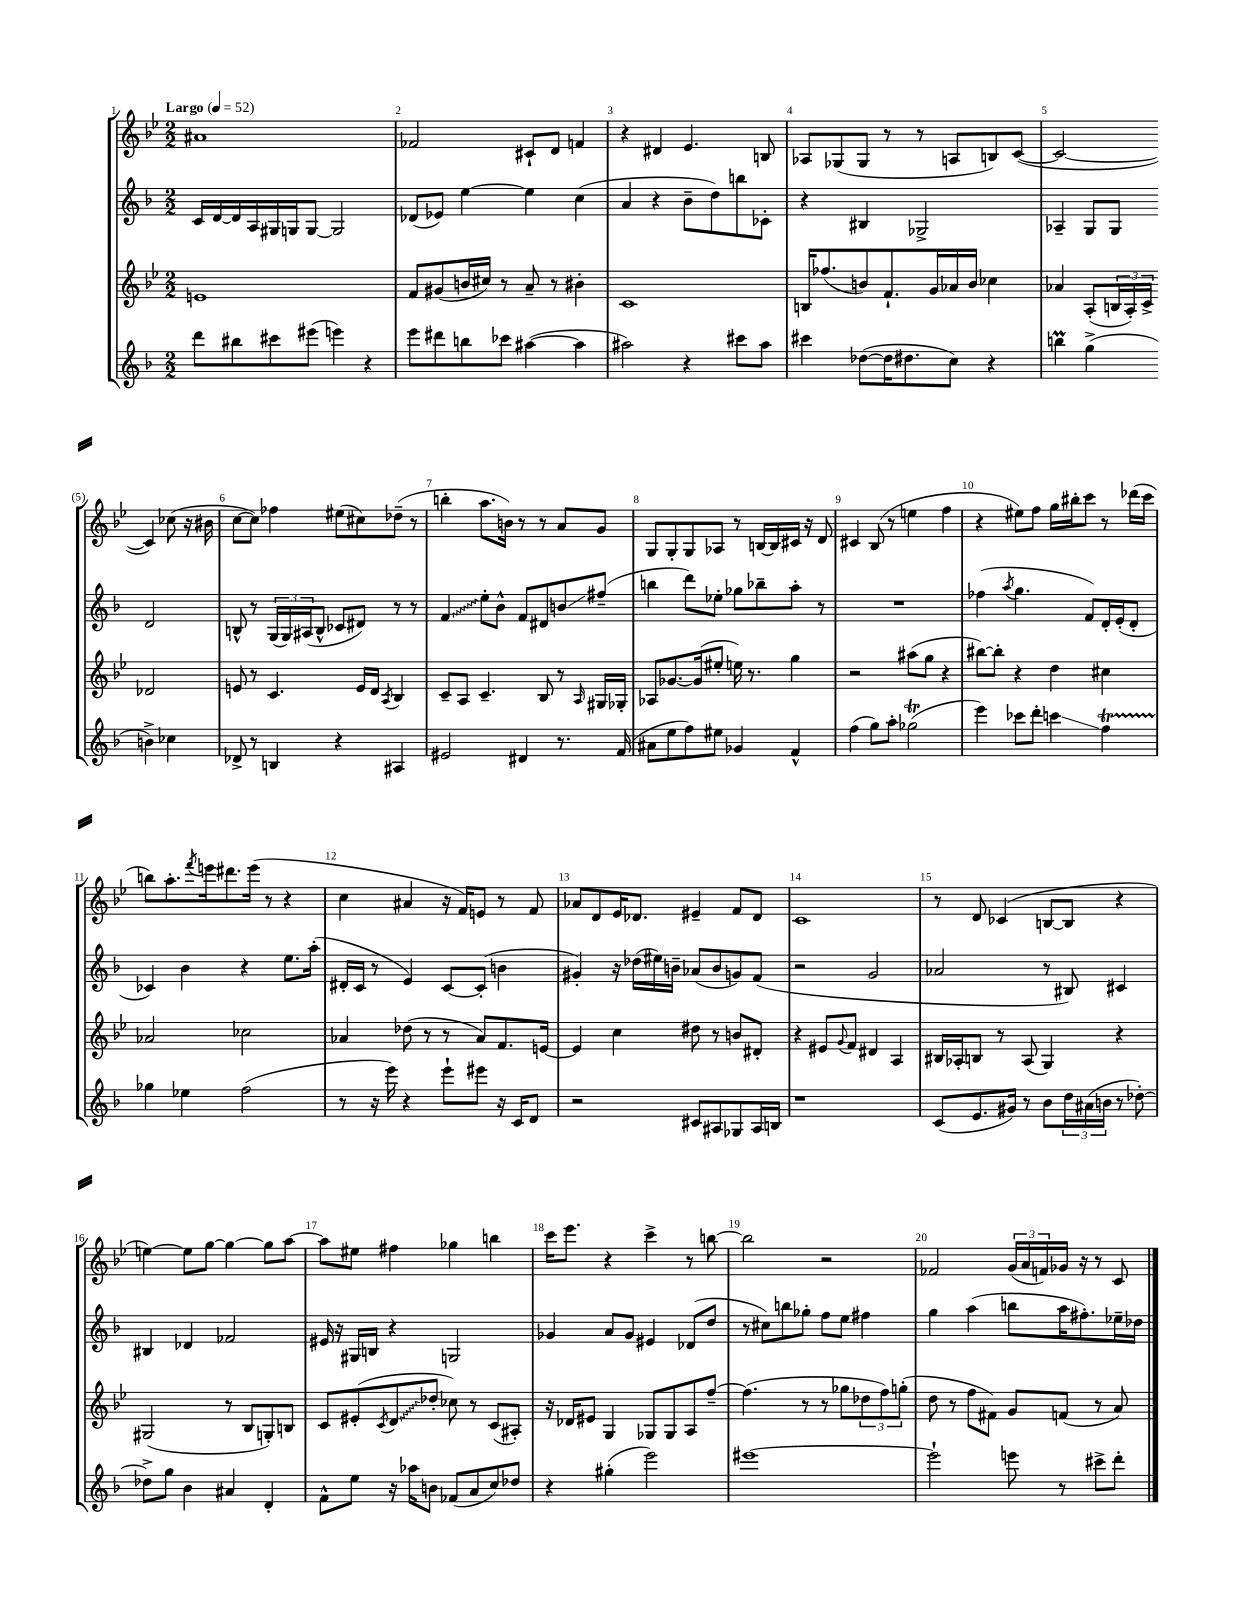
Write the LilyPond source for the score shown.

<<
\new StaffGroup <<
\new Staff = "s0" {
    \clef treble \key bes \major \numericTimeSignature \time 2/2 \tempo "Largo" 4 = 52
    ais'1 |
    fes'2 cis'8-! d'8 f'4 |
    r4 dis'4 ees'4. b8 |
    aes8 ges8( ges8 r8 r8 a8 b8) c'8~( |
    c'2~ c'4) ces''8( r16 bis'16 |
    c''8~ c''8) fes''4 eis''8( cis''8) des''8--( r8 |
    b''4-. a''8. b'16) r8 r8 a'8 g'8 |
    g8 g8-. g8 aes8 r8 b16~ b16 cis'16 r16 d'8 |
    cis'4 bes8( r8 e''4 f''4 |
    r4 eis''8) f''8 g''16 bis''16-. c'''8 r8 des'''16( c'''16 |
    b''8) a''8.-. \acciaccatura { f'''8 } e'''16 dis'''8. e'''16( r8 r4 |
    c''4 ais'4 r16 f'16) e'8 r8 f'8 |
    aes'8 d'8 ees'16 des'8. eis'4-- f'8 des'8 |
    c'1 |
    r8 d'8 ces'4( b8~ b8 r4 |
    e''4~) e''8 g''8~ g''4~ g''8 a''8~ |
    a''8 eis''8 fis''4 ges''4 b''4 |
    c'''16 ees'''8. r4 c'''4-> r8 b''8~ |
    b''2 r2 |
    fes'2 \tuplet 3/2 { g'16( a'16 f'16) } ges'16 r16 r8 c'8 \bar "|." |
}
\new Staff = "s1" {
    \clef treble \key f \major \numericTimeSignature \time 2/2
    c'16 d'16~ d'16 a16 gis16 g16 g8~ g2 |
    des'8( ees'8) e''4~ e''4 c''4( |
    a'4 r4 bes'8-- d''8) b''8 ces'8-. |
    r4 bis4 ges2-> |
    aes4-- g8 g8 d'2 |
    b8-^ r8 \tuplet 3/2 { g16( g16) ais16( } b8-^ ces'8 dis'8) r8 r8 |
    \once \override Glissando.style = #'zigzag f'4\glissando e''8-. bes'8-^ f'8 dis'8 b'8\glissando fis''8--( |
    b''4 d'''8) ees''8-. ges''8 bes''8-- a''8-. r8 |
    R1 |
    fes''4( \acciaccatura { a''8 } g''4. f'8) d'16-. e'16-.( d'8-. |
    ces'4) bes'4 r4 e''8. a''16-.( |
    dis'16-. c'16 r8 e'4) c'8~ c'8-.( b'4 |
    gis'4-.) r16 des''16( eis''16) b'16-- aes'8( b'8 g'8) f'8( |
    r2 g'2 |
    aes'2 r8 bis8) cis'4 |
    bis4 des'4 fes'2 |
    eis'16 r16 gis16 b16 r4 g2 |
    ges'4 a'8 ges'8 eis'4 des'8( d''8 |
    r8 cis''8) b''8 ges''8-. f''8 e''8 fis''4 |
    g''4 a''4( b''8 a''16 fis''8.-.) ees''16-- des''16 \bar "|." |
}
\new Staff = "s2" {
    \clef treble \key bes \major \numericTimeSignature \time 2/2
    e'1 |
    f'8 gis'8( b'16 cis''16) r8 a'8-- r8 bis'4-. |
    c'1 |
    b16 fes''8.( b'8) f'8.-! g'16 aes'16 b'16 ces''4 |
    aes'4 a8-.( \tuplet 3/2 { b16 a16-.) c'16-> } des'2 |
    e'8 r8 c'4. e'16 d'16 \acciaccatura { a8 } bes4 |
    c'8-- a8 c'4.-- bes8 r8 \grace { a16 } gis16 ges16-. |
    aes8 ges'8.~ ges'16( eis''8-. e''16) r8. g''4 |
    r2 ais''8( g''8 r4 |
    bis''8~) bis''8-. r4 d''4 cis''4 |
    aes'2 ces''2 |
    aes'4 des''8( r8 r8 aes'8) f'8. e'16~ |
    e'4 c''4 dis''8 r8 b'8 dis'8-. |
    r4 eis'8 \appoggiatura { g'8 } f'8 dis'4 a4 |
    bis16 aes16-. b8 r8 aes8( g4) r4 |
    gis2( r8 bes8 g8-.) b8 |
    c'8 eis'8-.( \acciaccatura { c'8 } \once \override Glissando.style = #'zigzag d'8\glissando des''8-. ces''8) r8 c'8( ais8-.) |
    r16 des'16 eis'8 g4 ges8 ges8 a8 f''8~-- |
    f''4.( r8 r8 ges''8 \tuplet 3/2 { des''8 f''8) g''8-.( } |
    d''8 r8 f''8 fis'8) g'8 f'8( r8 a'8) \bar "|." |
}
\new Staff = "s3" {
    \clef treble \key f \major \numericTimeSignature \time 2/2
    d'''8 bis''8 cis'''8 eis'''8( e'''4) r4 |
    e'''8 dis'''8 b''8 ces'''8 ais''4~( ais''4 |
    ais''2) r4 cis'''8 ais''8 |
    cis'''4 des''8~( des''16 dis''8. c''8) r4 |
    b''4\prall g''4->( b'4->) ces''4 |
    des'8-> r8 b4 r4 ais4 |
    eis'2 dis'4 r8. f'16( |
    ais'8 e''8 f''8) eis''8 ges'4 f'4-^ |
    f''4( g''8) a''8-. ges''2\trill( |
    e'''4) ces'''8 d'''8-. c'''4\glissando f''4\startTrillSpan |
    ges''4\stopTrillSpan ees''4 f''2( |
    r8 r16 e'''16) r4 e'''8-! eis'''8 r16 c'16 d'8 |
    r2 cis'8 ais8 ges8 ais16 b16 |
    r1 |
    c'8( e'8. gis'16) r8 bes'8 \tuplet 3/2 { d''16 ais'16( b'16 } r8 des''8~-.) |
    des''8-> g''8 bes'4 ais'4 d'4-. |
    f'8-^ e''8 r16 aes''16 b'8 fes'8( a'8 c''8) des''8 |
    r4 gis''4-.( e'''2) |
    eis'''1~ |
    eis'''2-! e'''8 r8 cis'''8-> d'''8-. \bar "|." |
}
>>
>>
\layout { \context { \Score \override BarNumber.break-visibility = ##(#f #t #t) barNumberVisibility = #all-bar-numbers-visible } }
